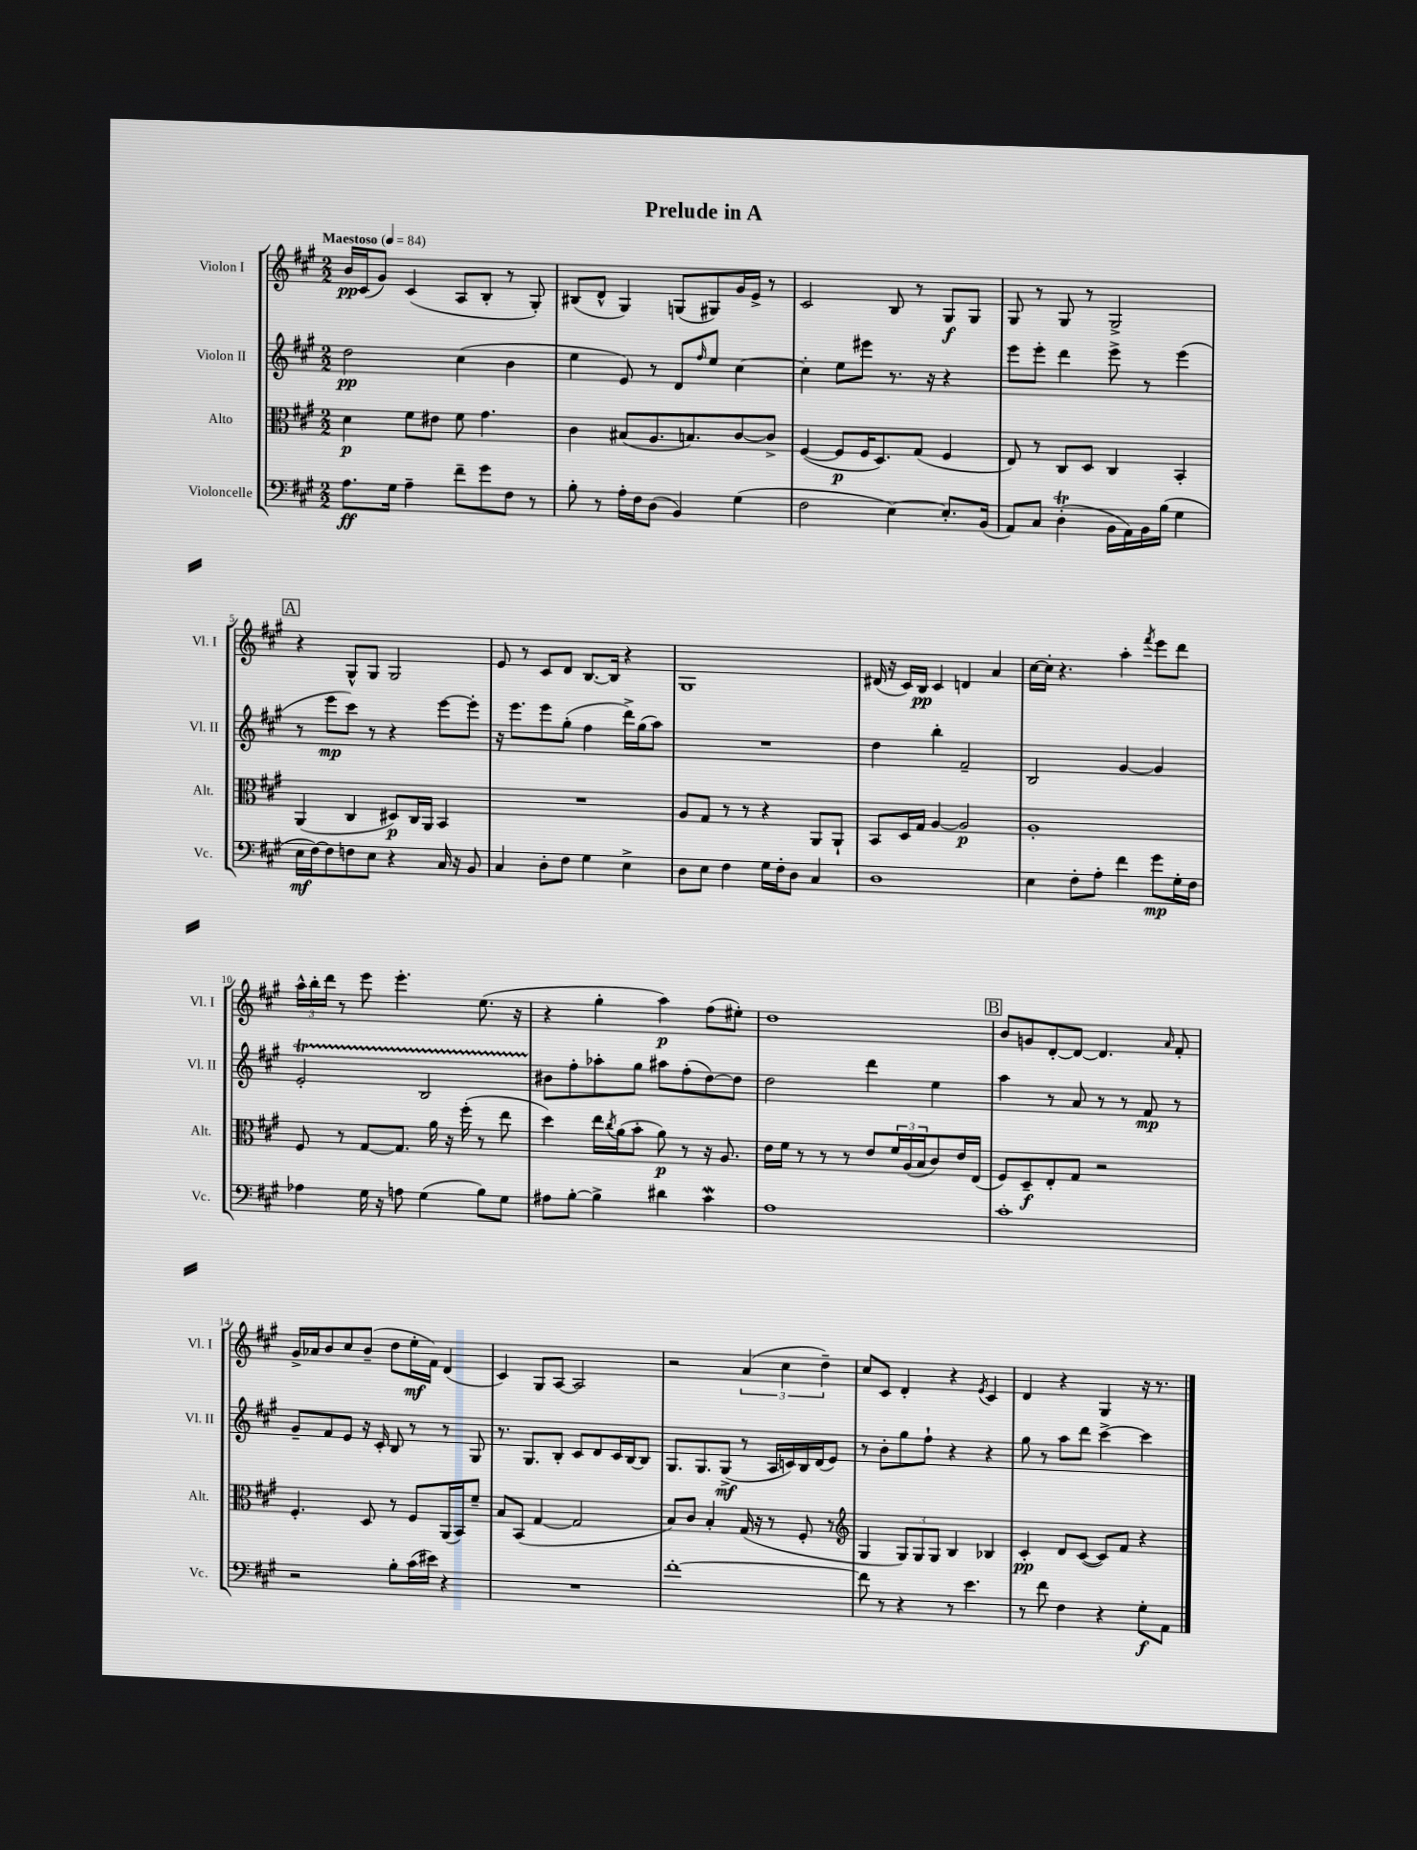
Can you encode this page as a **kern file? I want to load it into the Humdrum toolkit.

**kern	**kern	**kern	**kern
*staff4	*staff3	*staff2	*staff1
*clefF4	*clefC3	*clefG2	*clefG2
*k[f#c#g#]	*k[f#c#g#]	*k[f#c#g#]	*k[f#c#g#]
*M2/2	*M2/2	*M2/2	*M2/2
*MM84	*MM84	*MM84	*MM84
8.A	4d	2dd	16b
.	.	.	(16c#
.	.	.	8g#)
16G#	.	.	.
4A~	8f#	.	(4c#
.	8e#	.	.
8f#~	8f#	(4cc#	8A
8g#	4.g#	.	8B'
8F#	.	4b	8r
8r	.	.	8G#')
=	=	=	=
8B'	4c#	4ee	(8B#
8r	.	.	8d^^
16A'	(8B#	8e)	4G#)
16F#	.	.	.
(8D	8.A	8r	.
4BB)	.	8d	(8G
.	8.B)	.	.
.	.	16qqff#	.
.	.	8ee	8G#)
(4G#	[8c#	[4cc#	16g#
.	.	.	16e^
.	8c#^]	.	8r
=	=	=	=
2F#	([4F#	4cc#']	2c#
.	8F#]	8ee	.
.	16F#	8eee#	.
.	8.D)	.	.
[4E)	.	8.r	8B
.	(8G#	.	8r
.	.	16r	.
8.E']	4F#	4r	8G#
.	.	.	8G#
(16BB	.	.	.
=	=	=	=
8AA)	8E)	8eee	8G#
8C#	8r	8eee'	8r
(4D'	8C#	4ddd	8G#
.	8D	.	8r
16BB	4C#	8eee^	2G#^
16AA)	.	.	.
16BB	.	8r	.
(16B	.	.	.
4G#	4BB'	(4eee	.
=	=	=	=
16E	(4AA	8r	4r
[16F#)	.	.	.
8F#]	.	8eee	.
8F	4C#	8ccc#)	8G#^^
8E	.	8r	8G#
4r	8D#)	4r	2G#
.	16C#	.	.
.	16AA	.	.
16C#	4BB	[8eee	.
16r	.	.	.
8BB	.	8eee']	.
=	=	=	=
4C#	1r	16r	8e
.	.	8.eee	.
.	.	.	8r
8D'	.	8eee	8c#
8F#	.	(8gg#'	8d
4G#	.	4ff#	[8.B
.	.	.	16B]
4E^	.	16ddd^)	4r
.	.	(16gg#	.
.	.	8aa)	.
=	=	=	=
8D	8A	1r	1G#
8E	8G#	.	.
4F#	8r	.	.
.	8r	.	.
16G#	4r	.	.
16F#'	.	.	.
8D	.	.	.
4C#	8AA	.	.
.	8AA`	.	.
=	=	=	=
1D	8BB	4dd	(16d#
.	.	.	16r
.	16D	.	16c#)
.	16G#	.	16B
.	[4A	4bb'	4c#
.	2A]	2f#~	4d
.	.	.	4a
=	=	=	=
4E	1A'	2B	[16cc#
.	.	.	16cc#']
.	.	.	4.r
8F#'	.	.	.
8A'	.	.	.
4f#	.	[4g#	4aa'
.	.	.	8qfff#
8g#	.	4g#]	8eee
16G#'	.	.	8ddd
16F#	.	.	.
=	=	=	=
4A-	8F#	2e'	24aa^^
.	.	.	24bb'
.	.	.	24ddd
.	8r	.	8r
16G#	[8G#	.	8eee
16r	.	.	.
8A	8.G#]	.	4.eee'
(4G#	.	2B	.
.	16a	.	.
.	16r	.	.
.	(16ff#'	.	.
8B)	8r	.	(8.ee
8G#	8ee	.	.
.	.	.	16r
=	=	=	=
8A#	4dd)	8b#	4r
[8B'	.	8ff#'	.
4B^]	16ee	8aa-'	4gg#'
.	8qcc#	.	.
.	(16a	.	.
.	8b'	8gg#	.
4d#	8a)	8aa#	4aa)
.	8r	(8ff#'	.
4c#	16r	[8dd)	(8ff#
.	8.A	.	.
.	.	8dd]	8ee#')
=	=	=	=
1A	16e	2dd	1dd
.	16f#	.	.
.	8r	.	.
.	8r	.	.
.	8r	.	.
.	8e	4ddd	.
.	24f#	.	.
.	(24A	.	.
.	24B	.	.
.	8c#)	4ee	.
.	16e	.	.
.	(16E	.	.
=	=	=	=
1c#'	8F#)	4aa	8b
.	8D~	.	8g
.	8E'	8r	[8d'
.	8G#	8a	8d_
.	2r	8r	4.d]
.	.	8r	.
.	.	8f#	.
.	.	.	16qqa
.	.	8r	8f#'
=	=	=	=
2r	4.F#'	8g#~	16g#^
.	.	.	16a-
.	.	8f#	8b
.	.	8e	8cc#
.	8D	16r	(8b~
.	.	16c#'	.
8B'	8r	8B	8dd
(16c#	8F#	8r	16ee'
16e#)	.	.	16f#)
4r	(16AA	8r	(4d
.	16BB)	.	.
.	8f#~	8G#	.
=	=	=	=
1r	8B	8.r	4c#)
.	(8BB	.	.
.	.	8.G#	.
.	[4G#	.	8G#
.	.	8B'	[8A
.	2G#]	8c#	2A]
.	.	8d	.
.	.	16c#	.
.	.	[16B	.
.	.	8B]	.
=	=	=	=
[1f#'	8B)	8.G#	2r
.	8c#	.	.
.	.	8.G#	.
.	4B'	.	.
.	.	(8G#^	.
.	(16G#	8r	(6a
.	16r	.	.
.	8r	16A	.
.	.	.	6cc#
.	.	16c)	.
.	8F#'	16B	.
.	.	(16d	.
.	.	.	6dd~)
.	8r	8e)	.
=	=	=	=
*	*clefG2	*	*
8f#]	4G#	8r	8cc#
8r	.	8b'	8c#
4r	12G#)	8gg#	4d'
.	12G#	.	.
.	.	8ff#`	.
.	12G#	.	.
8r	4B	4r	4r
4.e	.	.	.
.	.	.	8qe
.	4B-	4r	4c#
=	=	=	=
8r	4c#'	8gg#	4d
8f#	.	8r	.
4F#	8d	8aa	4r
.	([8c#	8ddd	.
4r	8c#])	[4ccc#^	4G#
.	8f#	.	.
8G#'	4r	4ccc#]	16r
.	.	.	8.r
8AA	.	.	.
==	==	==	==
*-	*-	*-	*-
